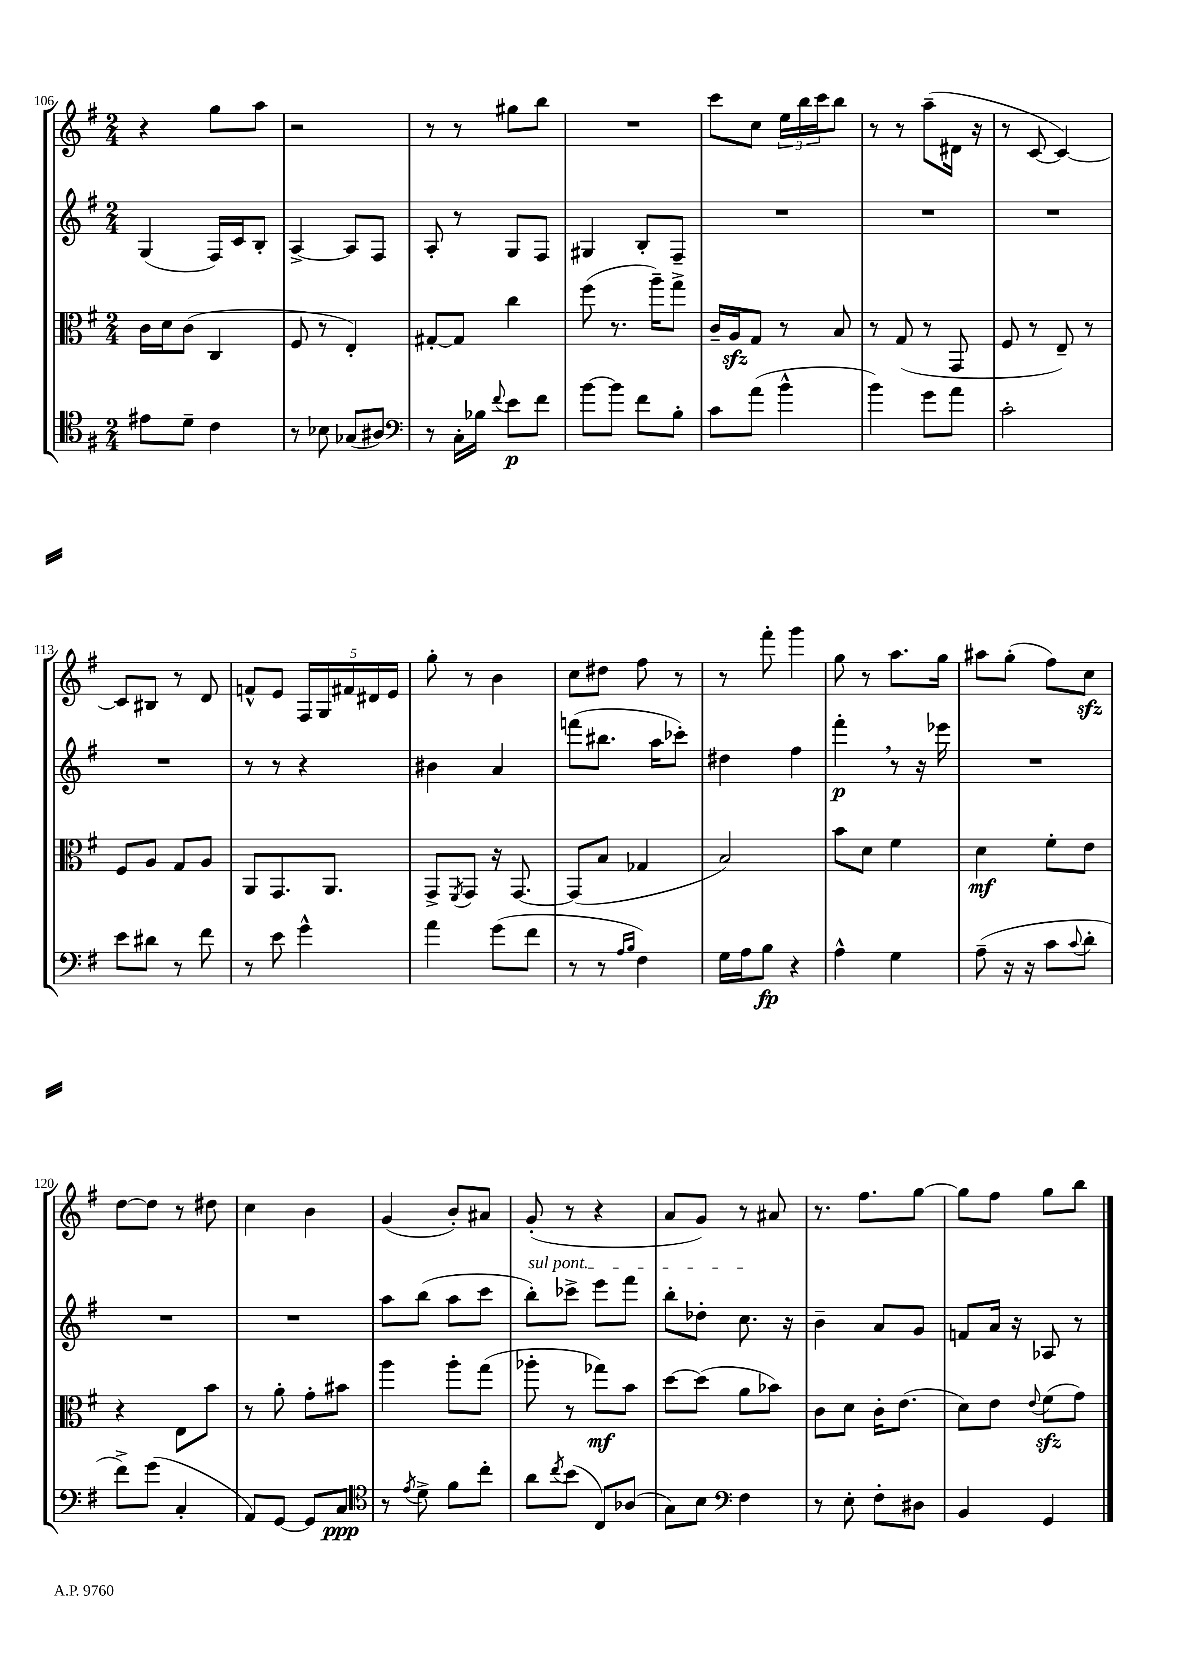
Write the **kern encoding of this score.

**kern	**kern	**kern	**kern
*staff4	*staff3	*staff2	*staff1
*clefC4	*clefC3	*clefG2	*clefG2
*k[f#]	*k[f#]	*k[f#]	*k[f#]
*M2/4	*M2/4	*M2/4	*M2/4
8e#	16c	(4G	4r
.	16d	.	.
8d~	(8c	.	.
4c	4C	16F#)	8gg
.	.	16c	.
.	.	8B'	8aa
=	=	=	=
8r	8F#	[4A^	2r
8B-	8r	.	.
(8G-	4E')	8A]	.
8A#)	.	8F#	.
=	=	=	=
*clefF4	*	*	*
8r	[8G#'	8A'	8r
16C'	8G#]	8r	8r
16B-	.	.	.
8qqf#	.	.	.
8e	4cc	8G	8gg#
8f#	.	8F#	8bb
=	=	=	=
[8b	(8ff#	4G#	2r
8b]	8.r	.	.
8f#	.	8B'	.
.	16aa~)	.	.
8B'	8gg^	8F#~	.
=	=	=	=
8c	16c~	2r	8ccc
.	16A	.	.
(8a	8G	.	8cc
4b^^	8r	.	24ee
.	.	.	24bb
.	.	.	24ccc
.	8B	.	8bb
=	=	=	=
4b)	8r	2r	8r
.	(8G	.	8r
8g	8r	.	(8aa~
8a	8GG	.	16d#
.	.	.	16r
=	=	=	=
2c'	8F#	2r	8r
.	8r	.	[8c
.	8E~)	.	4c_)
.	8r	.	.
=	=	=	=
8e	8F#	2r	8c]
8d#	8A	.	8B#
8r	8G	.	8r
8f#	8A	.	8d
=	=	=	=
8r	8AA	8r	8f^^
8e	8.GG	8r	8e
4g^^	.	4r	20F#
.	.	.	20G
.	8.AA	.	.
.	.	.	20f#
.	.	.	20d#
.	.	.	20e
=	=	=	=
4a	8GG^	4b#	8gg'
.	8qFF#	.	.
.	8GG	.	8r
(8g	16r	4a	4b
.	[8.GG	.	.
8f#	.	.	.
=	=	=	=
8r	(8GG]	(8fff	8cc
8r	8B	8.bb#	8dd#
16qqA	.	.	.
16qqB	.	.	.
4F#)	4G-	.	8ff#
.	.	16aa	.
.	.	8ccc-')	8r
=	=	=	=
16G	2B)	4dd#	8r
16A	.	.	.
8B	.	.	8fff#'
4r	.	4ff#	4ggg
=	=	=	=
4A^^	8b	4fff#'	8gg
.	8d	.	8r
4G	4f#	8r	8.aa
.	.	16r	.
.	.	16eee-	16gg
=	=	=	=
(8A~	4d	2r	8aa#
16r	.	.	(8gg'
16r	.	.	.
8c	8f#'	.	8ff#)
8qqc	.	.	.
8d'	8e	.	8cc
=	=	=	=
8f#^)	4r	2r	[8dd
(8g	.	.	8dd]
4C'	8E	.	8r
.	8b	.	8dd#
=	=	=	=
8AA)	8r	2r	4cc
[8GG	8a'	.	.
8GG]	8g'	.	4b
8C	8b#	.	.
=	=	=	=
*clefC4	*	*	*
8r	4aa	8aa	(4g
8qe	.	.	.
8d^	.	(8bb	.
8f#	8aa'	8aa	8b')
8cc'	(8gg	8ccc	8a#
=	=	=	=
8a	8aa-'	8bb')	(8g'
8qcc	.	.	.
(8b	8r	8ccc-^	8r
8C)	8gg-)	8eee	4r
(8A-	8b	8fff#	.
=	=	=	=
8G)	[8dd	8bb'	8a
8B	(8dd]	8dd-'	8g)
*clefF4	*	*	*
4F#	8a	8.cc	8r
.	8b-)	.	8a#
.	.	16r	.
=	=	=	=
8r	8c	4b~	8.r
8E'	8d	.	.
.	.	.	8.ff#
8F#'	16c'	8a	.
.	(8.e	.	.
8D#	.	8g	[8gg
=	=	=	=
4BB	8d)	8f	8gg]
.	8e	16a	8ff#
.	.	16r	.
.	8qqe	.	.
4GG	(8f#	8A-	8gg
.	8g)	8r	8bb
==	==	==	==
*-	*-	*-	*-
